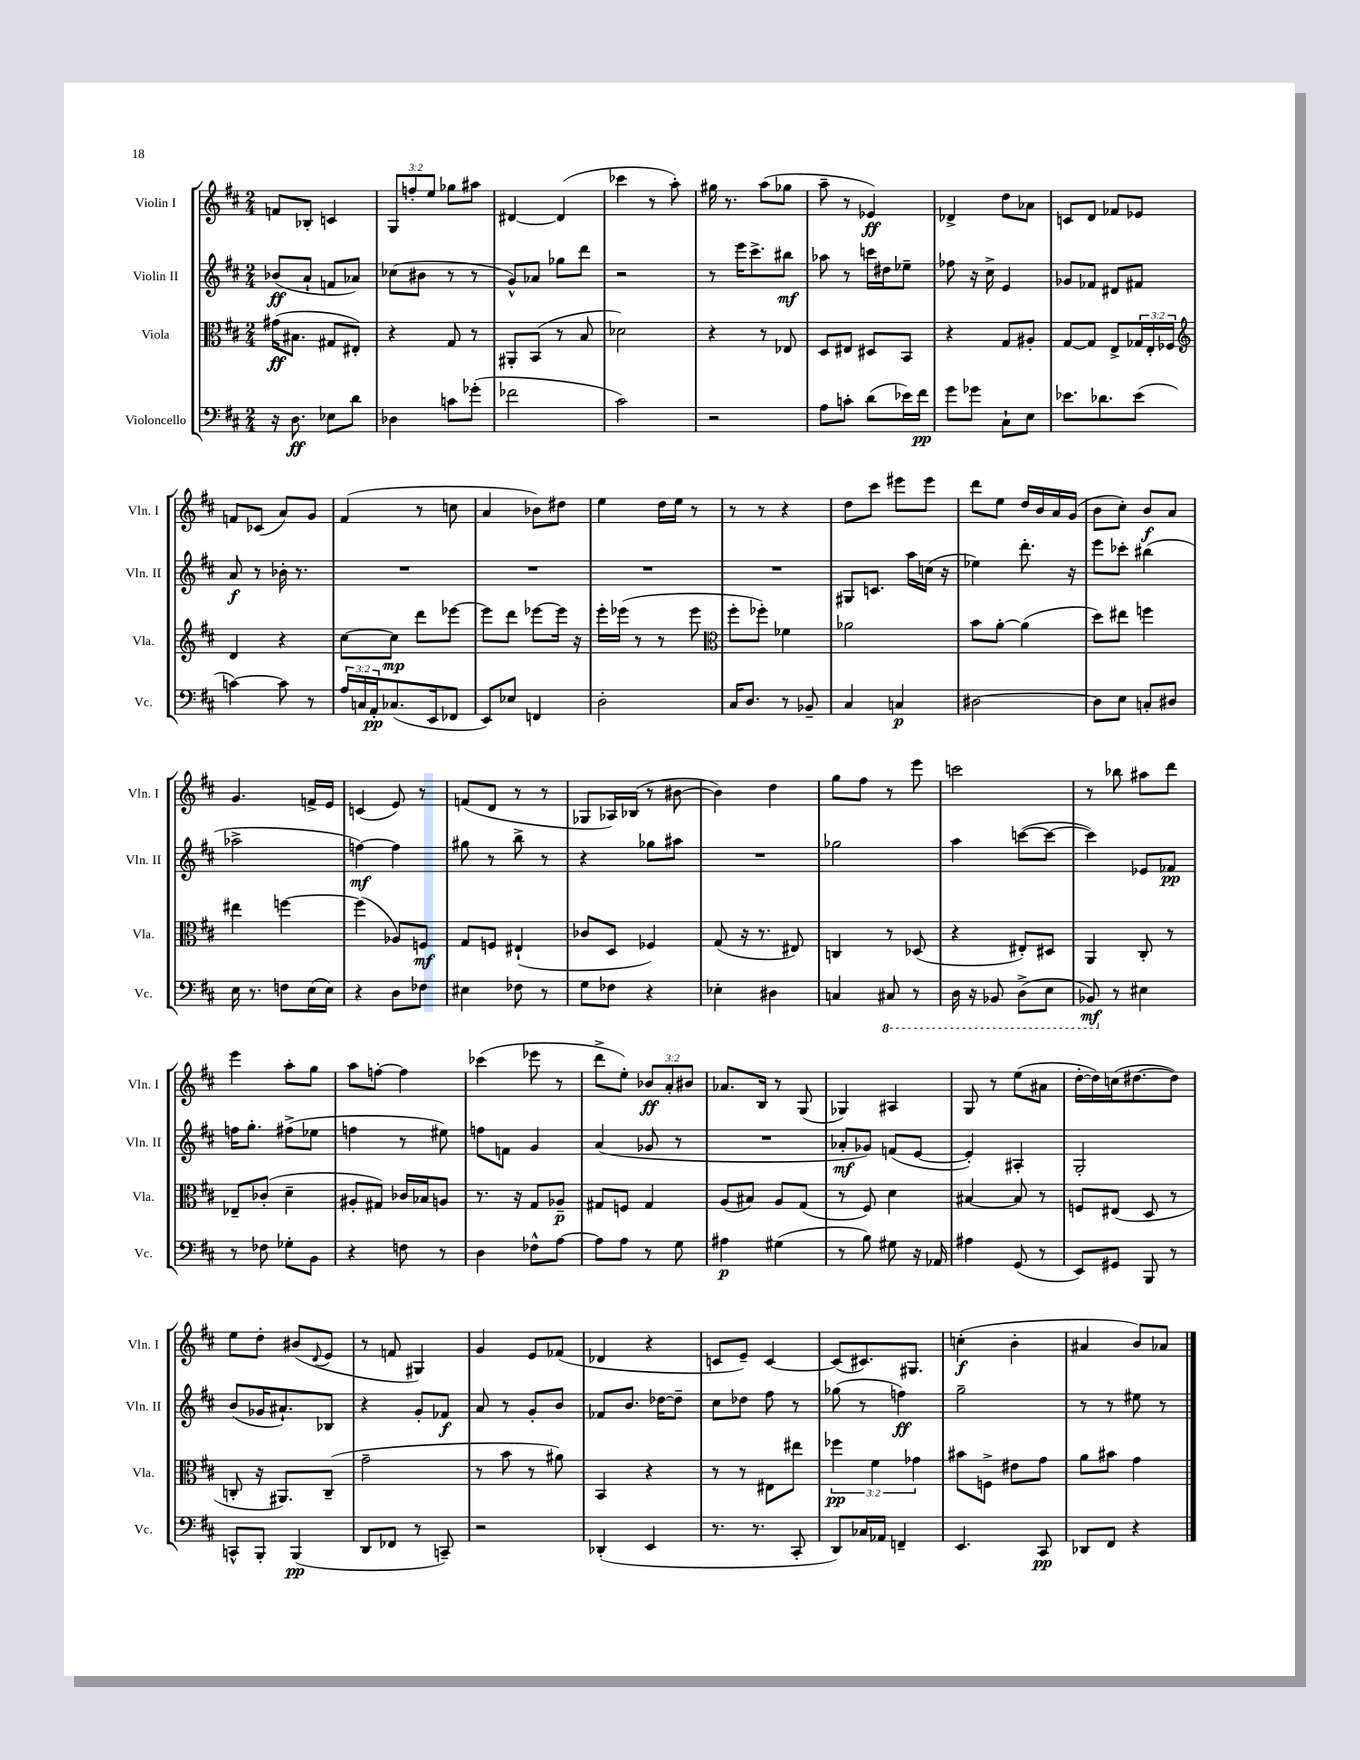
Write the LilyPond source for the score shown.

<<
\new StaffGroup <<
\new Staff = "s0" \with { instrumentName = "Violin I" shortInstrumentName = "Vln. I" } {
    \clef treble \key d \major \numericTimeSignature \time 2/4 \override Staff.TupletNumber.text = #tuplet-number::calc-fraction-text
    f'8 bes8-. c'4 |
    \tuplet 3/2 { g8 f''8-. e''8 } ges''8 ais''8 |
    dis'4~ dis'4( |
    ces'''4 r8 a''8-.) |
    gis''16 r8. a''8( ges''8 |
    a''8-- r8 ees'4\ff) |
    des'4-> d''8 aes'8 |
    c'8 d'8 fes'8 ees'8 |
    f'8 ces'8( a'8) g'8 |
    fis'4( r8 c''8 |
    a'4 bes'8) dis''8 |
    e''4 d''16 e''16 r8 |
    r8 r8 r4 |
    d''8 cis'''8 eis'''8 eis'''8 |
    d'''8 e''8 d''16 b'16 a'16 g'16( |
    b'8 cis''8-.) b'8\f a'8 |
    g'4. f'16-> e'16 |
    c'4( e'8) r8 |
    f'8( d'8 r8 r8 |
    ges8 aes16) bes16( r8 bis'8~ |
    bis'4) d''4 |
    g''8 fis''8 r8 e'''8 |
    c'''2 |
    r8 bes''8 ais''8 d'''8 |
    e'''4 a''8-. g''8 |
    a''8 f''8~-. f''4 |
    ces'''4( ees'''8 r8 |
    d'''8-> e''8-.) \tuplet 3/2 { bes'8\ff a'8-. bis'8 } |
    aes'8. b16 r8 g8( |
    ges4) ais4 |
    g8 r8 e''8( ais'8 |
    d''16~-. d''16) c''16( dis''8.~ dis''8) |
    e''8 d''8-. bis'8( \appoggiatura { d'8 } e'8 |
    r8 f'8 gis4) |
    g'4 e'8 fes'8( |
    des'4 r4 |
    c'8 e'8--) c'4~ |
    c'8( cis'8.) gis8. |
    c''4-.\f( b'4-. |
    ais'4 b'8) aes'8 \bar "|." |
}
\new Staff = "s1" \with { instrumentName = "Violin II" shortInstrumentName = "Vln. II" } {
    \clef treble \key d \major \numericTimeSignature \time 2/4
    bes'8\ff( a'8-! f'8 aes'8) |
    ces''8( bis'8 r8 r8 |
    g'8-^) aes'8 ges''8 d'''8 |
    r2 |
    r8 e'''16 cis'''8.-> bis''8\mf |
    aes''8 r8 c'''16 dis''16 ees''8-- |
    fes''8 r16 cis''16-> e'4 |
    ges'8 fes'8 dis'8 fis'8 |
    a'8\f r8 bes'16-. r8. |
    R2 |
    R2 |
    R2 |
    R2 |
    gis8 c'8. a''16 c''16( r16 |
    ees''4) d'''8.-. r16 |
    e'''8 ces'''8-. bis''4( |
    aes''2-> |
    f''4~\mf) f''4 |
    gis''8 r8 b''8-> r8 |
    r4 ges''8 ais''8 |
    R2 |
    ges''2 |
    a''4 c'''8~( c'''8~ |
    c'''4) ees'8 fes'8\pp |
    f''16 g''8.-. fis''8->( ees''8 |
    f''4 r8 eis''8) |
    f''8 f'8 g'4 |
    a'4( ges'8 r8 |
    R2 |
    aes'8-.\mf ges'8) f'8( e'8~ |
    e'4-.) ais4-. |
    g2-. |
    b'8( ges'16 ais'8.-!) bes8 |
    r4 g'8-. fes'8\f |
    a'8 r8 g'8-. b'8 |
    fes'8 b'8. des''16~ des''8-- |
    cis''8 des''8 fis''8 r8 |
    ges''8( r8 f''4\ff) |
    g''2-- |
    r8 r8 eis''8 r8 \bar "|." |
}
\new Staff = "s2" \with { instrumentName = "Viola" shortInstrumentName = "Vla." } {
    \clef alto \key d \major \numericTimeSignature \time 2/4 \override Staff.TupletNumber.text = #tuplet-number::calc-fraction-text
    gis'16\ff( bis8. gis8 eis8-.) |
    r4 g8 r8 |
    ais,8-. b,8( r8 b8 |
    des'2) |
    r4 r8 ees8 |
    d8 eis8 dis8 b,8 |
    r4 g8 ais8-. |
    g8~ g8 e8-> \tuplet 3/2 { ges16 e16-. fes16 } |
    \clef treble d'4 r4 |
    cis''8~ cis''8\mp d'''8 ees'''8~ |
    ees'''8 d'''8 ees'''8~ ees'''16 r16 |
    e'''16-. ees'''16( r8 r8 ees'''8 |
    \clef alto fis''8-. fes''8-.) fes'4 |
    aes'2 |
    b'8 a'8~-. a'4( |
    d''8) eis''8 f''4 |
    eis''4 f''4~ |
    f''4( aes8) f8\mf |
    g8 f8 eis4-!( |
    ces'8 d8 fes4) |
    g8( r16 r8. eis8) |
    c4 r8 des8( |
    r4 eis8-.) dis8 |
    a,4 cis8-. r8 |
    ees8-- ces'8-.( d'4-- |
    ais8-. gis8) ces'16 bes16 a8 |
    r8. r16 g8 aes8--\p |
    gis8 f8 gis4 |
    a8( bis8) a8 g8( |
    r8 fis8) d'4 |
    bis4~ bis8 r8 |
    f8 eis8( d8 r8 |
    c8-. r16 ais,8.) c8--( |
    g'2-- |
    r8 b'8 r8 ais'8) |
    b,4 r4 |
    r8 r8 eis8 eis''8 |
    \tuplet 3/2 { fes''4\pp fis'4 ges'4 } |
    bis'8 f8-> eis'8 g'8 |
    a'8 bis'8 g'4 \bar "|." |
}
\new Staff = "s3" \with { instrumentName = "Violoncello" shortInstrumentName = "Vc." } {
    \clef bass \key d \major \numericTimeSignature \time 2/4 \override Staff.TupletNumber.text = #tuplet-number::calc-fraction-text
    r16 d8.\ff ees8 d'8 |
    des4 c'8 ges'8-.( |
    fes'2 |
    cis'2) |
    r2 |
    a8 c'8-. d'8( ees'16) fis'16\pp |
    g'8 ges'8 cis8-! e8 |
    ees'8. des'8. ees'8( |
    c'4~) c'8 r8 |
    \tuplet 3/2 { a16 c16 a,16-.\pp } ces8.( e,16 fes,8 |
    e,8) ees8 f,4 |
    d2-. |
    cis16 d8. r8 bes,8-- |
    cis4 c4\p |
    dis2~ |
    dis8 e8 c8-. dis8 |
    e16 r8. f8 e16( e16) |
    r4 d8 fes8 |
    eis4 fes8 r8 |
    g8 fes8 r4 |
    ees4-. dis4 |
    c4 \ottava #-1 cis,!8 r8 |
    d,16 r16 bes,,8 d,8->( e,8 |
    bes,,8\mf) \ottava #0 r8 eis4 |
    r8 fes8 ges8-. b,8 |
    r4 f8 r8 |
    d4 fes8-^ a8~ |
    a8 a8 r8 g8 |
    ais4\p gis4( |
    r8 b8) gis8 r16 aes,16 |
    ais4 g,8( r8 |
    e,8) gis,8 b,,8 r8 |
    c,8-^ b,,8-. b,,4\pp( |
    d,8 fes,8 r8 c,8--) |
    r2 |
    des,4-.( e,4 |
    r8. r8. cis,8-. |
    d,8) ces16 aes,16 f,4-- |
    e,4. cis,8\pp |
    des,8 fis,8 r4 \bar "|." |
}
>>
>>
\layout { \context { \Score \remove "Bar_number_engraver" } }
